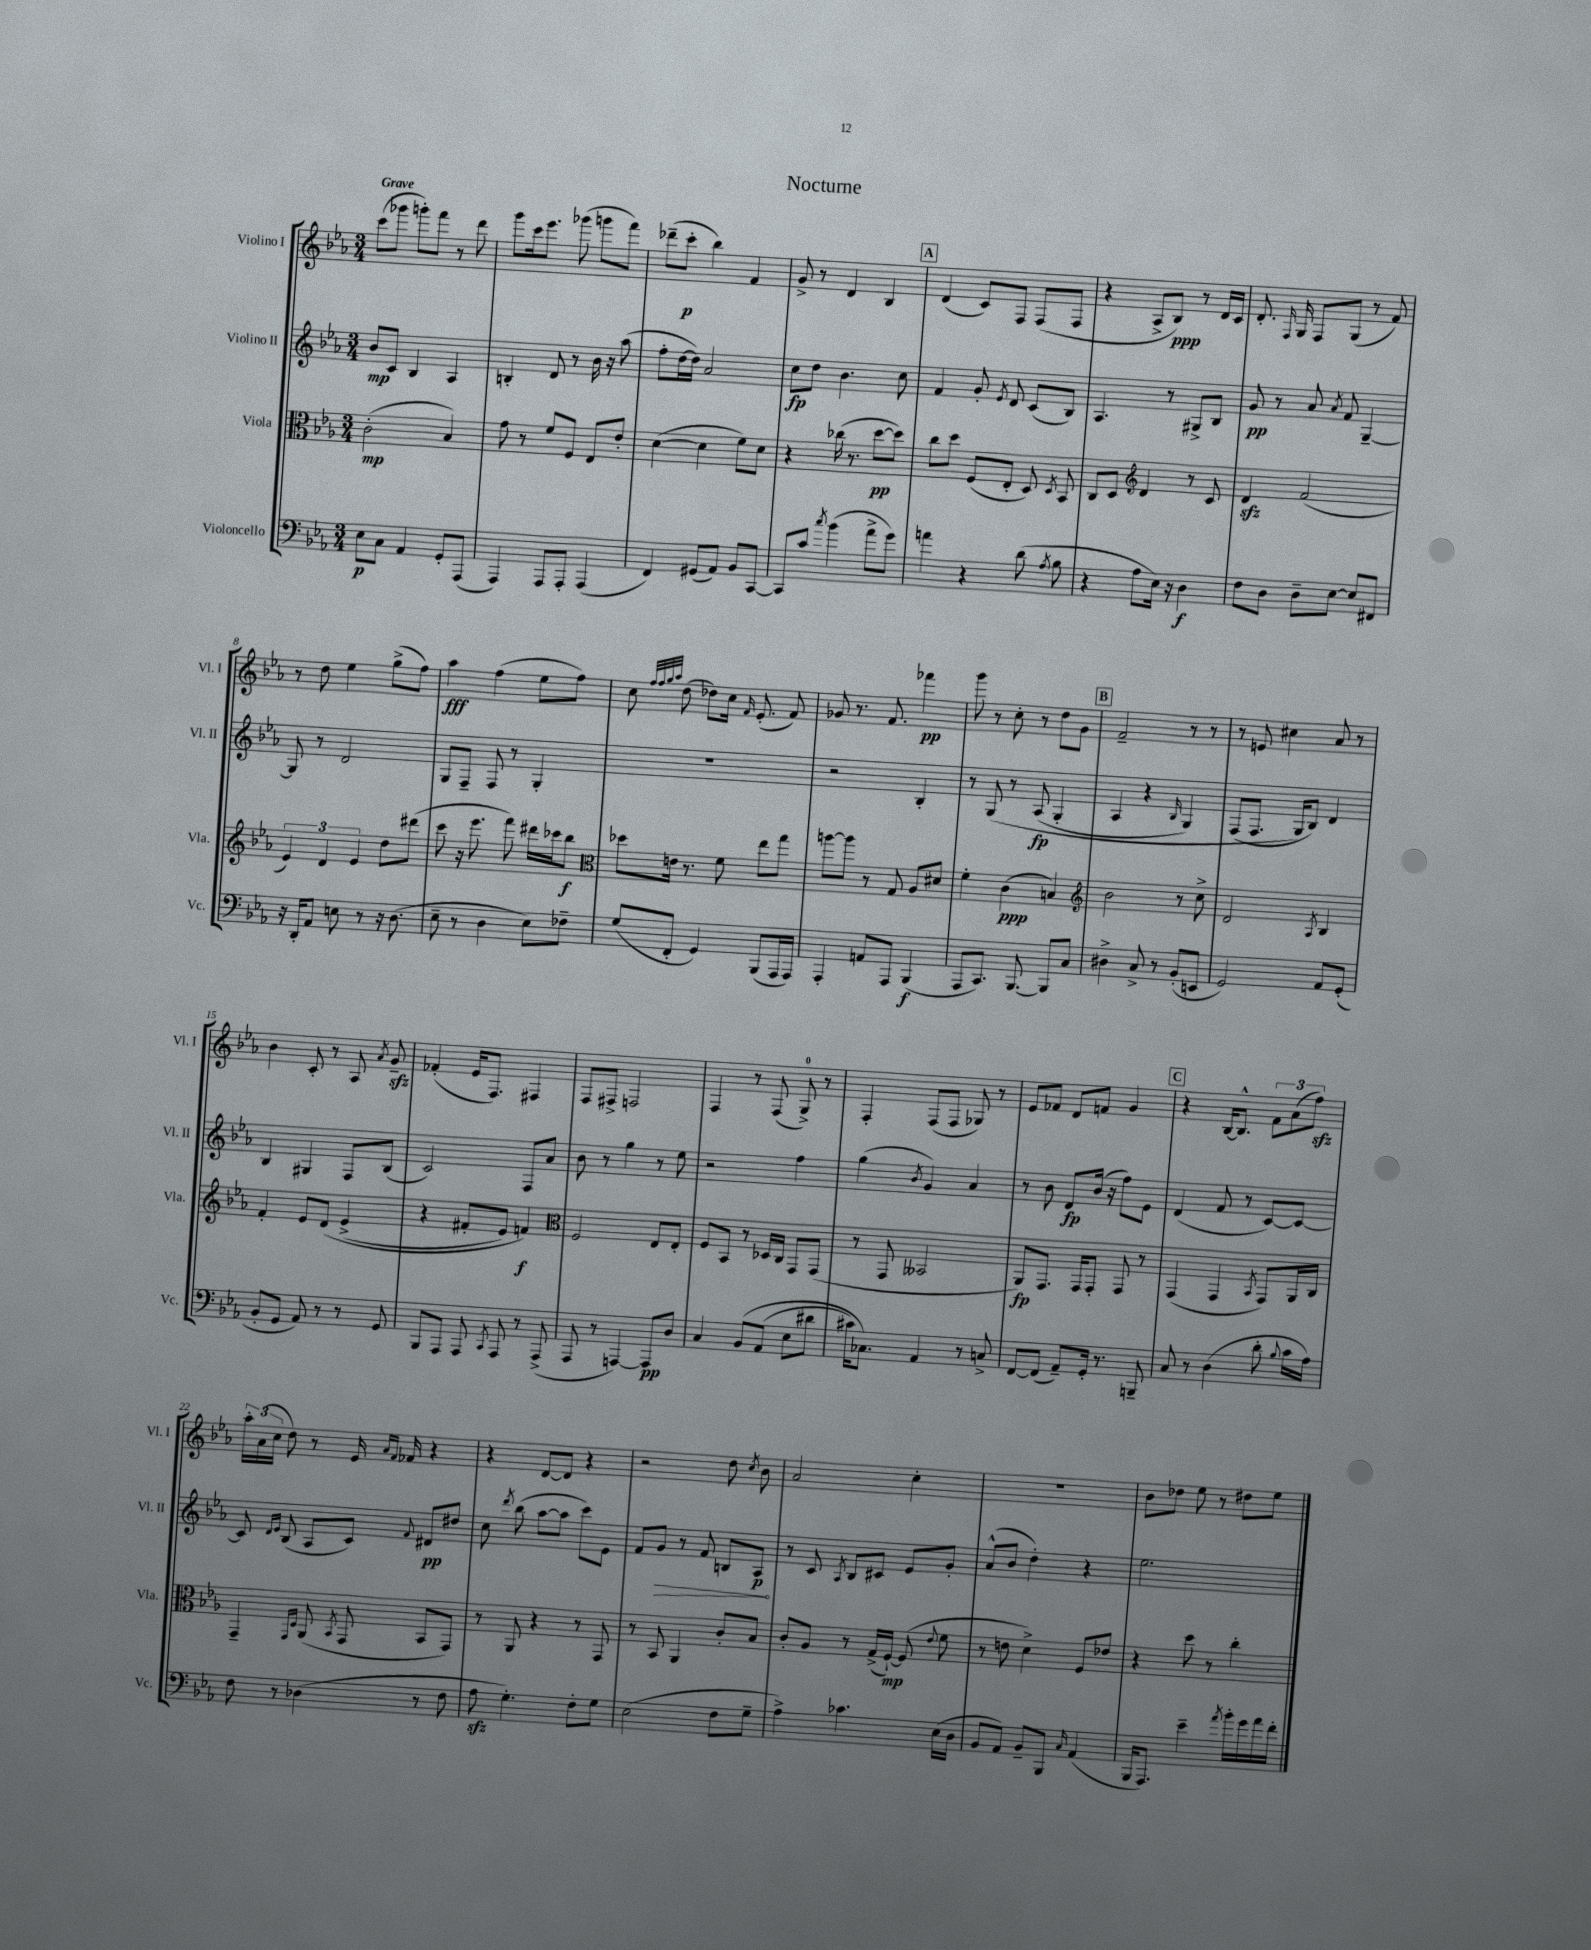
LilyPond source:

\header { title = "Nocturne" }
<<
\new StaffGroup <<
\new Staff = "s0" \with { instrumentName = "Violino I" shortInstrumentName = "Vl. I" } {
    \clef treble \key ees \major \numericTimeSignature \time 3/4 \tempo "Grave"
    \autoBeamOff c'''8[( ges'''8] g'''8[-.) f'''8] r8 d'''8 |
    g'''8[ c'''16 ees'''8.] ges'''8( g'''8[ f'''8]) |
    des'''8[--( c'''8]-.\p bes''4) f'4 |
    g'8-> r8 d'4 bes4 |
    \mark \markup { \box "A" } d'4( c'8[) f8] f8[( f8] |
    r4 aes8[-> bes8]\ppp) r8 d'16[ c'16] |
    d'8.-. \grace { f16 } g16 f8[ g8]( r8 f'8) |
    r8 d''8 ees''4 g''8[->( f''8]) |
    aes''4\fff f''4( ees''8[ f''8]) |
    c''8 \grace { f''32[ f''32 g''32 aes''32] } d''8( des''8[) c''16] \grace { f'16 } ees'8.-.( f'8) |
    ges'8 r8. f'8. fes'''4\pp |
    g'''8 r8 c''8-. r8 d''8[ g'8] |
    \mark \markup { \box "B" } f'2-- r8 r8 |
    r8 e'8 cis''4 aes'8 r8 |
    bes'4 c'8-. r8 aes8 \acciaccatura { aes'8 } g'8--\sfz |
    fes'4-.( ees'16[ f8.]) fis4 |
    f8[ fis8]-> f2 |
    f4 r8 f8( g8-0->) r8 |
    f4-. f8[( f8] ges8) r8 |
    ees'8[ fes'8] d'8[ f'8] g'4 |
    \mark \markup { \box "C" } r4 bes16[~ bes8.]-^ \tuplet 3/2 { f'8[ aes'8( f''8]\sfz) } |
    \tuplet 3/2 { aes''16[-. aes'16( c''16] } d''8) r8 ees'16 \grace { aes'16[ f'16] } fes'16 r4 |
    r4 d'8[~ d'8] r4 |
    r2 d''8 \acciaccatura { c''8 } bes'8 |
    aes'2 c''4-. |
    R2. |
    bes'8[ des''8] ees''8 r8 dis''8[ ees''8] \bar "|." |
}
\new Staff = "s1" \with { instrumentName = "Violino II" shortInstrumentName = "Vl. II" } {
    \clef treble \key ees \major \numericTimeSignature \time 3/4
    \autoBeamOff bes'8[\mp c'8] bes4 aes4 |
    b4-. d'8 r8 bes'16 r16 aes''8( |
    f''8[-. d''16~ d''16]) aes'2 |
    c''8[\fp d''8] bes'4. c''8 |
    \mark \markup { \box "A" } f'4 g'8-. \acciaccatura { ees'8 } d'8 c'8[( bes8]) |
    aes4. r8 gis8[-> bes8] |
    g'8\pp r8 aes'8 \acciaccatura { aes'8 } f'8 g4~-- |
    g8 r8 d'2 |
    g8[ f8]-- f8 r8 g4-. |
    R2. |
    r2 bes4-. |
    r8 g8\( r8 aes8\fp( g4-. |
    \mark \markup { \box "B" } aes4 r4 \grace { bes16 } g4) |
    f8[( f8.] g16[\) bes8]) d'4 |
    bes4 gis4 f8[ bes8]( |
    c'2) f8[ aes'8] |
    bes'8 r8 g''4 r8 ees''8 |
    r2 f''4 |
    g''4( \acciaccatura { bes'8 } g'4) aes'4 |
    r8 bes'8 d'8[\fp bes'16]( r16 f''8[) ees'8] |
    \mark \markup { \box "C" } d'4( f'8 r8 c'8[~) c'8]~ |
    c'8 \grace { d'16[ ees'16] } bes8( aes8[ c'8]) \appoggiatura { f'8 } dis'8[\pp dis''8] |
    c''8 \acciaccatura { d'''8 } bes''8( aes''8[~ aes''8] c'''8[) ees'8] |
    f'8[ \once \override Hairpin.circled-tip = ##t g'8]\> r8 f'8 b8[ aes8]\p\! |
    r8 c'8 \acciaccatura { aes8 } bes8[ cis'8] ees'8[ g'8]-. |
    aes'8[-^( bes'8] d''4-.) r4 |
    ees''2. \bar "|." |
}
\new Staff = "s2" \with { instrumentName = "Viola" shortInstrumentName = "Vla." } {
    \clef alto \key ees \major \numericTimeSignature \time 3/4
    \autoBeamOff c'2-.\mp( bes4) |
    g'8 r8 f'8[ f8] ees8[ ees'8]-. |
    d'4~( d'4 f'8[) d'8] |
    r4 ces''16( r8. d''8[~\pp d''8]) |
    \mark \markup { \box "A" } c''8[ d''8] f8[( ees8]-. d8) \acciaccatura { d8 } bes,8 |
    c8[ d8] \clef treble d'4 r8 c'8 |
    d'4\sfz f'2( |
    \tuplet 3/2 { ees'4) d'4 ees'4 } d''8[ dis'''8]( |
    c'''8 r16 ees'''8. f'''8) dis'''16[ ces'''16 bes''8]\f |
    \clef alto des''8[ e'16] r8. f'8 ees''8[ g''8] |
    a''8[~ a''8] r8 g8 aes8[ dis'8] |
    f'4-. c'4\ppp( b4) |
    \mark \markup { \box "B" } \clef treble bes'2 r8 c''8-> |
    d'2 \acciaccatura { aes8 } bes4 |
    f'4-. ees'8[ d'8]\( ees'4->( |
    r4 fis'8[-. ees'8]) f'4\f\) |
    \clef alto f2 ees8[ ees8]-. |
    f8[ bes,8] r8 des16[ c16] g,8[ g,8]( |
    r8 g,8 beses,2 |
    aes,8[\fp) g,8.] g,16[ g,8]-. g,8 r8 |
    \mark \markup { \box "C" } g,4( g,4 \acciaccatura { bes,8 } g,8[) aes,16 c16] |
    g,4-- \grace { g,16[ d16] } aes,8( \acciaccatura { bes,8 } g,8 bes,8[ g,8]) |
    r8 aes,8 r4 r8 g,8 |
    r8 bes,8 aes,4 c'8[-. bes8] |
    c'8[-. aes8] r8 g16[->( f16]~-!\mp) f8( \appoggiatura { ees'8 } f'8 |
    r8 e'8 d'4->) f8[ ees'8] |
    r4 d''8 r8 c''4-. \bar "|." |
}
\new Staff = "s3" \with { instrumentName = "Violoncello" shortInstrumentName = "Vc." } {
    \clef bass \key ees \major \numericTimeSignature \time 3/4
    \autoBeamOff ees8[\p c8] aes,4 g,8[-. aes,,8]( |
    aes,,4) aes,,8[ aes,,8]-. aes,,4( |
    f,4) gis,8[( aes,8]) bes,8[ c,8]~ |
    c,8[ c'8] \acciaccatura { c''8 } bes'4( aes'8[-> g'8]) |
    \mark \markup { \box "A" } a'4 r4 d'8( \acciaccatura { aes8 } bes8 |
    r4 aes8[ ees16]) r16 d4\f |
    f8[ d8] d8[-- ees8]~ ees8[ fis,8] |
    r16 d,16[-. aes,8] e8 r8 r16 d8.( |
    ees8-- r8 d4 ees8[) fes8]-- |
    g8[( f,8]-. g,4) bes,,8[( aes,,16 aes,,16]) |
    aes,,4-. a,8[ aes,,8] bes,,4\f( |
    aes,,8[ c,8.]) bes,,8.~ bes,,8[ c8] |
    \mark \markup { \box "B" } dis4-> c8-> r8 bes,8[-.( e,8] |
    g,2) aes,8[ g,8]-.( |
    bes,8[-. g,8] aes,8) r8 r8 g,8 |
    bes,,8[ aes,,8] aes,,8 \acciaccatura { c,8 } aes,,8 r8 aes,,8->( |
    aes,,8 r8 a,,4~) a,,8[\pp d8] |
    c4 bes,8[\( aes,8]( ees8[ dis'8] |
    cis'16[) ces8.]\) aes,4 r8 c8-> |
    f,8[~ f,8]( aes,8[--) g,16]-. r8. b,,8-- |
    \mark \markup { \box "C" } c8 r8 d4( d'8-. \appoggiatura { bes8 } c'16[ aes16]) |
    f8 r8 des4( r8 f8 |
    aes8\sfz g4.-.) f8[-. g8] |
    ees2( f8[ g8]-- |
    aes4->) ces'4. ees16[( d16] |
    bes,8[ aes,8]) bes,8[-- bes,,8] \grace { c16 } aes,4( |
    bes,,16[ aes,,8.]) ees'4-- \acciaccatura { aes'8 } bes'16[-. g'16 aes'16 f'16]-. \bar "|." |
}
>>
>>
